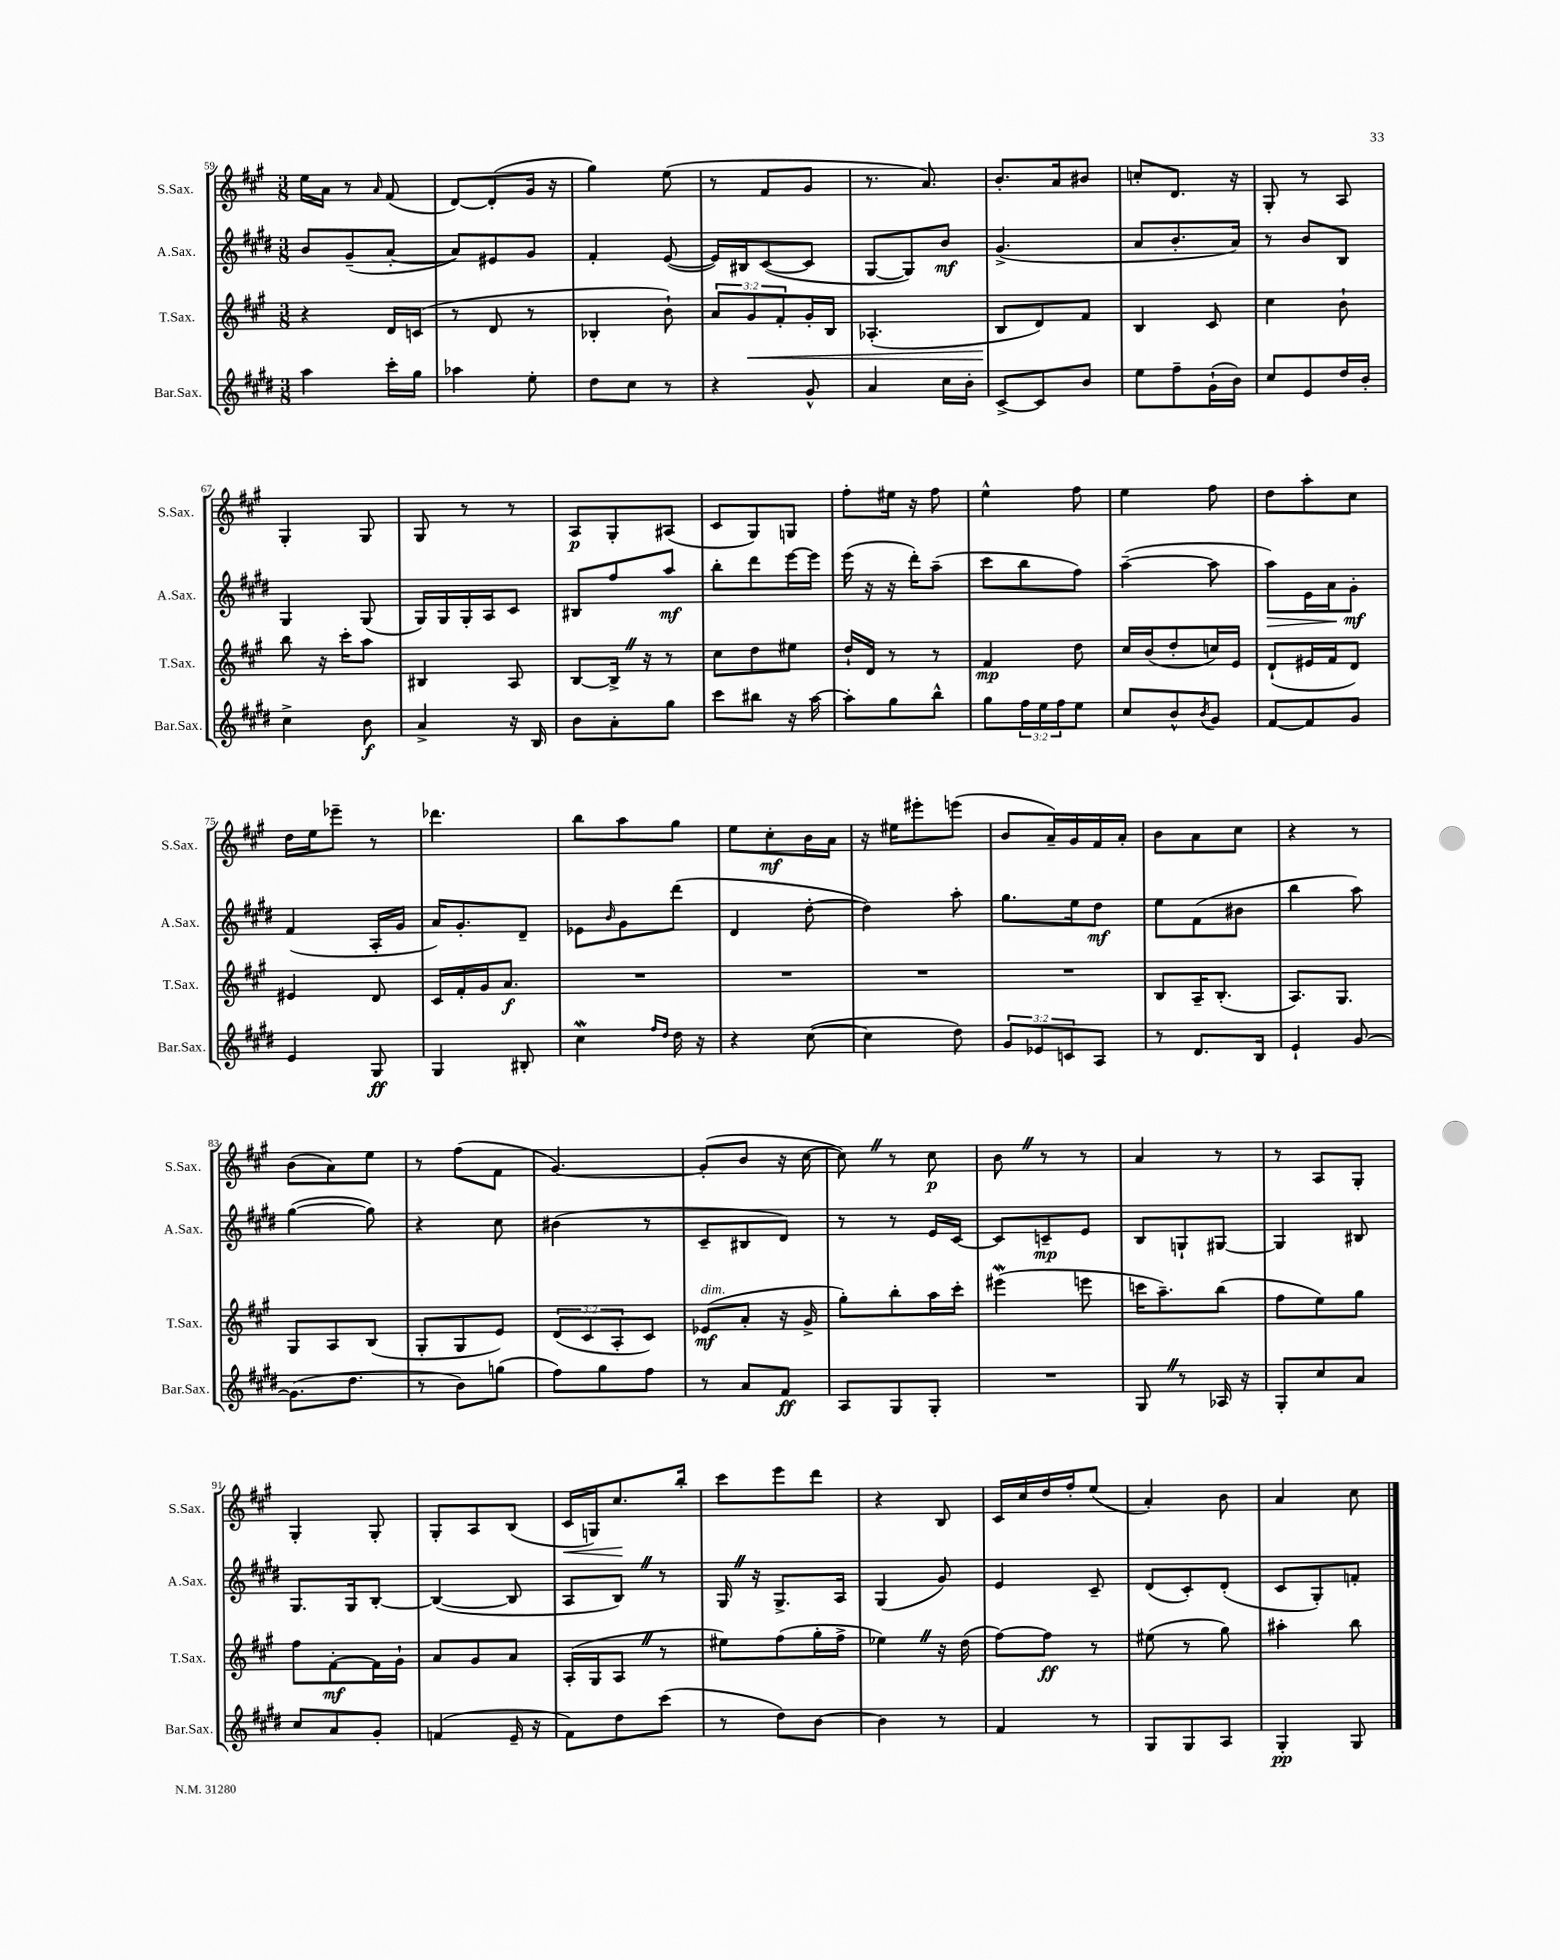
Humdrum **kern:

**kern	**kern	**kern	**kern
*staff4	*staff3	*staff2	*staff1
*clefG2	*clefG2	*clefG2	*clefG2
*k[f#c#g#d#]	*k[f#c#g#]	*k[f#c#g#d#]	*k[f#c#g#]
*M3/8	*M3/8	*M3/8	*M3/8
4aa\	4r	8b/L	16ee\LL
.	.	.	16a\JJ
.	.	(8g#~/	8r
.	.	.	16qqa/
16ccc#'\LL	16d/LL	[8a'/J	(8f#/
16gg#\JJ	(16c/JJ	.	.
=	=	=	=
4aa-\	8r	8a/]L)	[8d/L)
.	8d/	8e#/	(8d'/]
8ee'\	8r	8g#/J	16g#/Jk
.	.	.	16r
=	=	=	=
8dd#\L	4B-'/	4f#'/	4gg#\)
8cc#\J	.	.	.
8r	8b`\)	([8e/	(8ee\
=	=	=	=
4r	12a/L	16e/]LL)	8r
.	.	16B#/J	.
.	12g#/	.	.
.	.	([8c#/	8f#/L
.	12f#'/	.	.
8g#^^/	16g#'/L	8c#/]J	8g#/J
.	16B/JJ	.	.
=	=	=	=
4a/	(4.A-'/	[8G#/L	8.r
.	.	8G#/])	.
.	.	.	8.a/)
16cc#\LL	.	8b/J	.
16b'\JJ	.	.	.
=	=	=	=
[8c#^/L	8B/L	(4.g#^/	8.b'/L
8c#/]	8d/)	.	.
.	.	.	16a/k
8b/J	8f#/J	.	8b#/J
=	=	=	=
8ee\L	4B/	8a/L	8cc'/L
8ff#~\	.	8.b'/	8.d/J
(16g#`\L	8c#/	.	.
16b\JJ)	.	16a/Jk)	16r
=	=	=	=
8cc#/L	4cc#\	8r	8G#'/
8e/	.	8b/L	8r
16dd#/L	8b`\	8B/J	8A/
16b'/JJ	.	.	.
=	=	=	=
4cc#^\	8bb\	4G#/	4G#'/
.	16r	.	.
.	16ccc#'\LK	.	.
8b\	8aa\J	(8G#/	8G#/
=	=	=	=
4a^/	4B#/	16G#/LL)	8G#/
.	.	16G#/	.
.	.	16G#'/	8r
.	.	16A/J	.
16r	8A/	8c#/J	8r
16B/	.	.	.
=	=	=	=
8b\L	[8B/L	8B#/L	8A/L
8a'\	16B^/]Jk	8ff#/	8G#'/
.	16r	.	.
8gg#\J	8r	8aa/J	(8A#/J
=	=	=	=
8ccc#\L	8cc#\L	8bb'\L	8c#/L
8bb#\J	8dd\	8ddd#\	8G#/)
16r	8ee#\J	[16eee\L	8G/J
[16aa\	.	16eee\]JJ	.
=	=	=	=
8aa'\]L	16dd`/LL	(16eee\	8ff#'\L
.	16d/JJ	16r	.
8gg#\	8r	16r	16ee#\Jk
.	.	16ddd#'\LK)	16r
8bb^^\J	8r	(8aa~\J	8ff#\
=	=	=	=
8gg#\L	4f#/	8ccc#\L	4ee^^\
24ff#\L	.	8bb\	.
24ee\	.	.	.
24ff#\J	.	.	.
8ee\J	8dd\	8ff#\J)	8ff#\
=	=	=	=
8cc#/L	16cc#/LL	([4aa~\	4ee\
.	(16b/J	.	.
8b^^/	8dd'/	.	.
8qb/	.	.	.
8g#/J	16cc/L)	8aa\]	8ff#\
.	16e/JJ	.	.
=	=	=	=
[8f#/L	(8d`/L	8aa\L)	8dd\L
8f#/]	16e#/L	16e\L	8aa'\
.	16f#/J	16a\J	.
8g#/J	8d/J)	8g#'\J	8cc#\J
=	=	=	=
4e/	4e#/	(4f#/	16dd\LL
.	.	.	16ee\J
.	.	.	8eee-~\J
8G#/	8d/	16A'/LL	8r
.	.	16g#/JJ	.
=	=	=	=
4G#/	16c#/LL	16a/LK)	4.ddd-\
.	16f#'/	8.g#'/	.
.	16g#/J	.	.
.	8.a/J	.	.
8B#'/	.	8d#~/J	.
=	=	=	=
4cc#\	4.r	8e-\L	8bb\L
.	.	16qqb/	.
.	.	8g#\	8aa\
16qqff#/LL	.	.	.
16qqdd#/JJ	.	.	.
16dd#\	.	(8ddd#\J	8gg#\J
16r	.	.	.
=	=	=	=
4r	4.r	4d#/	8ee\L
.	.	.	8cc#'\
([8cc#\	.	[8dd#'\	16b\L
.	.	.	16a\JJ
=	=	=	=
4cc#\]	4.r	4dd#\])	16r
.	.	.	16ee#\LK
.	.	.	8eee#'\
8dd#\)	.	8aa'\	(8eee\J
=	=	=	=
12g#/L	4.r	8.gg#\L	8b/L
12e-/	.	.	.
.	.	.	16a~/L)
12c/	.	.	.
.	.	16ee\k	16g#/
8A/J	.	8dd#\J	16f#/
.	.	.	16a'/JJ
=	=	=	=
8r	8B/L	8ee\L	8b\L
8.d#/L	16A~/K	(8f#\	8a\
.	(8.B'/J	.	.
.	.	8b#\J	8cc#\J
16B/Jk	.	.	.
=	=	=	=
4e`/	8.A/L)	4bb\	4r
.	8.G#/J	.	.
[8g#/	.	8aa\)	8r
=	=	=	=
(8.g#\]L	8G#/L	([4gg#\	(8b\L
.	8A/	.	8a\)
8.dd#\J	.	.	.
.	(8B/J	8gg#\])	8ee\J
=	=	=	=
8r	8G#'/L	4r	8r
8b\L)	8G#/	.	(8ff#\L
(8gg\J	8e/J)	8cc#\	8f#\J
=	=	=	=
8ff#\L)	(12d/L	(4b#\	[4.g#/)
.	12c#/	.	.
8gg#\	.	.	.
.	12A'/	.	.
8ff#\J	8c#/J)	8r	.
=	=	=	=
8r	(8e-/L	8c#~/L	(8g#'/]L
8a/L	8a'/J	8B#/	8b/J
8f#/J	16r	8d#/J)	16r
.	16g#^/	.	[16cc#\
=	=	=	=
8A/L	8gg#'\L)	8r	8cc#\])
8G#/	8bb'\	8r	8r
8G#'/J	16aa\L	16e/LL	8cc#\
.	16ccc#'\JJ	[16c#/JJ	.
=	=	=	=
4.r	(4eee#\	8c#/]L	8b\
.	.	8c~/	8r
.	8eee\	8e/J	8r
=	=	=	=
8G#/	16ccc\LK	8B/L	4a/
.	8.aa~\)	.	.
8r	.	8G`/	.
16A-/	(8bb\J	[8G#/J	8r
16r	.	.	.
=	=	=	=
8G#'/L	8ff#\L	4G#/]	8r
8cc#/	8ee\)	.	8A/L
8a/J	8gg#\J	8B#/	8G#'/J
=	=	=	=
8cc#/L	8ff#\L	8.G#/L	4G#'/
8a/	[8f#'\	.	.
.	.	16G#/k	.
8g#'/J	16f#\]L	[8B'/J	8G#'/
.	16g#`\JJ	.	.
=	=	=	=
(4f/	8a/L	(4B/_	8G#'/L
.	8g#/	.	8A/
16e~/	8a/J	8B/]	(8B/J
16r	.	.	.
=	=	=	=
8f#\L)	(16A'/LL	8A/L	16c#/LL
.	16G#/J	.	16G/J)
8dd#\	8A/J	8B/J)	8.cc#/
(8ccc#\J	8r	8r	.
.	.	.	16bb'/Jk
=	=	=	=
8r	8ee#\L)	16G#/	8ccc#\L
.	.	16r	.
8dd#\L)	(8ff#\	8.G#^/L	8eee\
[8b\J	16gg#'\L	.	8ddd\J
.	16ff#^\JJ	16A/Jk	.
=	=	=	=
4b\]	4ee-\)	(4G#/	4r
8r	16r	8g#/)	8B/
.	(16dd\	.	.
=	=	=	=
4f#/	[8ff#\L)	4e/	16c#/LL
.	.	.	16cc#/
.	8ff#\]J	.	16dd/
.	.	.	16ff#'/J
8r	8r	8c#~/	(8ee/J
=	=	=	=
8G#/L	(8ee#\	(8d#/L	4a'/)
8G#/	8r	8c#'/)	.
8A/J	8gg#\)	(8d#'/J	8b\
=	=	=	=
4G#'/	4aa#'\	8c#/L	4a/
.	.	8G#'/)	.
8G#/	8bb\	8f'/J	8cc#\
==	==	==	==
*-	*-	*-	*-
